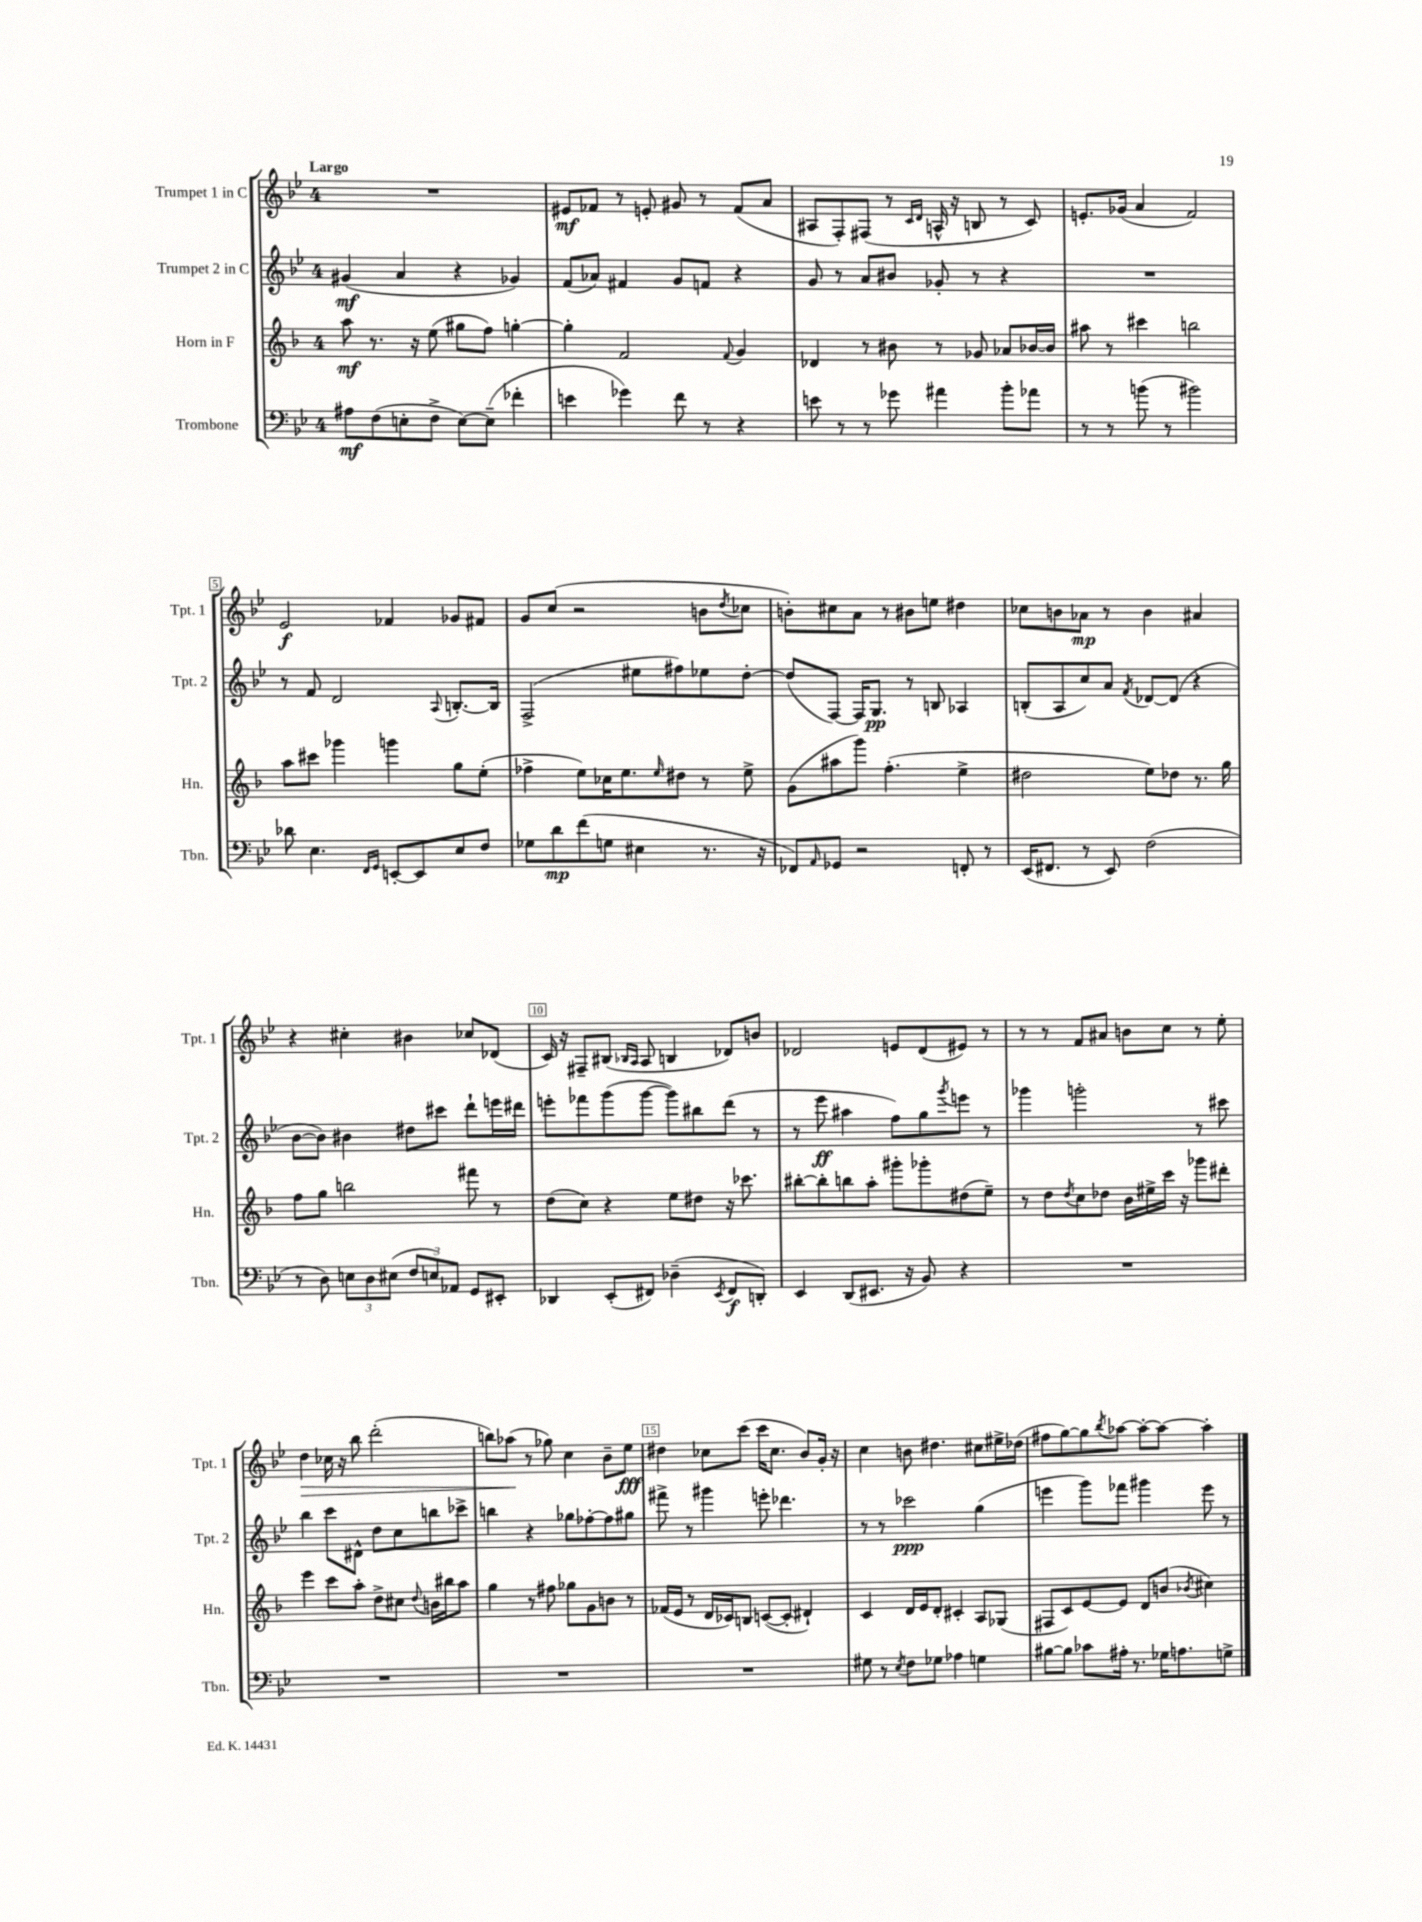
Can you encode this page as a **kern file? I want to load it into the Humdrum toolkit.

**kern	**dynam	**kern	**dynam	**kern	**dynam	**kern	**dynam
*part4	*part4	*part3	*part3	*part2	*part2	*part1	*part1
*staff4	*staff4	*staff3	*staff3	*staff2	*staff2	*staff1	*staff1
*I"Trombone	*	*I"Horn in F	*	*I"Trumpet 2 in C	*	*I"Trumpet 1 in C	*
*I'Tbn.	*	*I'Hn.	*	*I'Tpt. 2	*	*I'Tpt. 1	*
*clefF4	*	*clefG2	*	*clefG2	*	*clefG2	*
*k[b-e-]	*	*k[b-]	*	*k[b-e-]	*	*k[b-e-]	*
*M4/4	*	*M4/4	*	*M4/4	*	*M4/4	*
=1	=1	=1	=1	=1	=1	=1	=1
!	!	!	!	!	!	!LO:TX:a:B:t=Largo	!
8A#X\L	mf	8aa\	mf	(4g#X/	mf	1r	.
(8F\	.	8.r	.	.	.	.	.
8En'\	.	.	.	4a/	.	.	.
.	.	16r	.	.	.	.	.
8F^\J	.	(8ee\	.	.	.	.	.
[8E\L)	.	8gg#X\L	.	4r	.	.	.
(8E~\J]	.	8ff\J)	.	.	.	.	.
4f-X'\	.	[4ggn'\	.	4g-X/)	.	.	.
=2	=2	=2	=2	=2	=2	=2	=2
4en\	.	4gg'\]	.	(8f/L	.	8e#X/L	mf
.	.	.	.	8a-X/J)	.	8f-X/J	.
4g-X\)	.	2f/	.	4f#X/	.	8r	.
.	.	.	.	.	.	8en'/	.
8f\	.	.	.	8g/L	.	8g#X/	.
8r	.	.	.	8fn/J	.	8r	.
.	.	8qqf/	.	.	.	.	.
4r	.	4g/	.	4r	.	(8f-/L	.
.	.	.	.	.	.	8a/J	.
=3	=3	=3	=3	=3	=3	=3	=3
8en\	.	4d-X/	.	8g/	.	8A#X/L	.
8r	.	.	.	8r	.	8F'/)	.
8r	.	8r	.	8a/L	.	(8F#X/J	.
8g-X\	.	8b#X\	.	8b#X/J	.	8r	.
.	.	.	.	.	.	16qqc/LL	.
.	.	.	.	.	.	16qqd/JJ	.
4a#X\	.	8r	.	8g-X'/	.	16An^^/	.
.	.	.	.	.	.	16r	.
.	.	8g-X/	.	8r	.	8Bn/	.
8b-'\L	.	8a-X/L	.	4r	.	8r	.
8a-X\J	.	[16b-X/L	.	.	.	8c/)	.
.	.	16b-/JJ]	.	.	.	.	.
=4	=4	=4	=4	=4	=4	=4	=4
8r	.	8aa#X\	.	1r	.	8.en'/L	.
8r	.	8r	.	.	.	.	.
.	.	.	.	.	.	(16g-X/Jk	.
(8bn\	.	4ccc#X\	.	.	.	4a/	.
8r	.	.	.	.	.	.	.
2b#X\)	.	2bbn\	.	.	.	2f/)	.
!!LO:LB:g=z
=5	=5	=5	=5	=5	=5	=5	=5
8d-X\	.	8aa\L	.	8r	.	2e-/	f
4.E-\	.	8ccc#X\J	.	8f/	.	.	.
.	.	4ggg-X\	.	2d/	.	.	.
16qqFF/LL	.	.	.	.	.	.	.
16qqGG/JJ	.	.	.	.	.	.	.
[8EEn'/L	.	4gggn\	.	.	.	4f-X/	.
8EE/]	.	.	.	.	.	.	.
.	.	.	.	8qqA/	.	.	.
8E-/	.	8gg\L	.	[8.Bn'/L	.	8g-X/L	.
8F/J	.	(8ee'\J	.	.	.	8f#X/J	.
.	.	.	.	16B/Jk]	.	.	.
=6	=6	=6	=6	=6	=6	=6	=6
8G-X\L	.	4ff-X^\	.	(2F^/	.	8g/L	.
8d\	mp	.	.	.	.	(8cc/J	.
(8f\	.	8ee\L)	.	.	.	2r	.
8Gn\J	.	16cc-X\K	.	.	.	.	.
.	.	8.ee\	.	.	.	.	.
4E#X\	.	.	.	8ee#X\L	.	.	.
.	.	16qqee/	.	.	.	.	.
.	.	8dd#X\J	.	8ff#X\)	.	.	.
8.r	.	8r	.	8ee-X\	.	8bn\L	.
.	.	.	.	.	.	8qdd/	.
.	.	8ee^\	.	[8dd'\J	.	8cc-X\J	.
16r	.	.	.	.	.	.	.
=7	=7	=7	=7	=7	=7	=7	=7
8FF-X/L)	.	(8g\L	.	(8dd/L]	.	8bn'\L)	.
16qqAA/	.	.	.	.	.	.	.
8GG-X/J	.	8aa#X\	.	[8F/J)	.	8cc#X\	.
2r	.	8ggg\J)	.	16F/KL]	.	8a\J	.
.	.	.	.	8.G/J	pp	.	.
.	.	(4.ff'\	.	.	.	8r	.
.	.	.	.	8r	.	8b#X\L	.
.	.	.	.	8Bn/	.	8een\J	.
8FFn'/	.	4ee^\	.	4A-X/	.	4dd#X\	.
8r	.	.	.	.	.	.	.
=8	=8	=8	=8	=8	=8	=8	=8
(16EE-/KL	.	2dd#X\	.	(8Bn'/L	.	8cc-X\L	.
8.FF#X/J	.	.	.	.	.	.	.
.	.	.	.	8A/	.	8bn\	.
8r	.	.	.	8cc/)	.	8a-X\J	mp
8EE-/)	.	.	.	8a/J	.	8r	.
.	.	.	.	8qf/	.	.	.
(2F\	.	8ee\L)	.	[8d-X/L	.	4b\	.
.	.	8dd-X\J	.	(8d-/J]	.	.	.
.	.	8.r	.	4r	.	4a#X/	.
.	.	16gg\	.	.	.	.	.
!!LO:LB:g=z
=9	=9	=9	=9	=9	=9	=9	=9
8r	.	8ff\L	.	[8b-\L	.	4r	.
8D\)	.	8gg\J	.	8b-\J])	.	.	.
12En\L	.	2bbn\	.	4b#X\	.	4cc#X'\	.
12D\	.	.	.	.	.	.	.
(12E#X\J	.	.	.	.	.	.	.
12F/L	.	.	.	8dd#X\L	.	4b#X\	.
12En/)	.	.	.	.	.	.	.
.	.	.	.	8ccc#X\J	.	.	.
12AA-X/J	.	.	.	.	.	.	.
8GG/L	.	8fff#X\	.	8ddd`\L	.	8cc-X/L	.
8EE#X'/J	.	8r	.	16eeen\L	.	(8d-X/J	.
.	.	.	.	16ddd#X\JJ	.	.	.
=10	=10	=10	=10	=10	=10	=10	=10
4DD-X/	.	(8dd\L	.	8eeen'\L	.	16c/)	.
.	.	.	.	.	.	16r	.
.	.	8cc\J)	.	8fff-X\	.	8F#X~/L	.
(8EE-'/L	.	4r	.	(8ggg\	.	(8B#X/J	.
.	.	.	.	.	.	16qqB-X/LL	.
.	.	.	.	.	.	16qqA/JJ	.
8FF#X/J)	.	.	.	[8ggg\J	.	8A/	.
(4D-X~\	.	8ee\L	.	8ggg\L])	.	4Bn/	.
.	.	8dd#X\J	.	8bb#X\	.	.	.
8qEE-/	.	.	.	.	.	.	.
8FF#/L	f	16r	.	(8ddd\J	.	8d-X/L)	.
.	.	8.ccc-X\	.	.	.	.	.
8DDn'/J)	.	.	.	8r	.	8bn/J	.
=11	=11	=11	=11	=11	=11	=11	=11
4EE-/	.	[8bb#X'\L	.	8r	.	2d-X/	.
.	.	8bb#'\]	.	8eee-\	ff	.	.
(8DD/L	.	8bbn\	.	4aa#X\	.	.	.
8.EE#X/J	.	8aa'\J	.	.	.	.	.
.	.	8ggg#X'\L	.	8ff\L)	.	8en/L	.
16r	.	.	.	.	.	.	.
8BB-/)	.	8ggg-X'\	.	8gg\	.	(8d-/	.
.	.	.	.	8qggg/	.	.	.
4r	.	(8dd#X\	.	8eeen\J	.	8e#X/J)	.
.	.	8ee~\J)	.	8r	.	8r	.
=12	=12	=12	=12	=12	=12	=12	=12
1r	.	8r	.	4ggg-X\	.	8r	.
.	.	8dd\L	.	.	.	8r	.
.	.	8qdd/	.	.	.	.	.
.	.	8cc\	.	2gggn'\	.	8f/L	.
.	.	8dd-X\J	.	.	.	8a#X/J	.
.	.	16b-\LL	.	.	.	8bn\L	.
.	.	16ee#X^\	.	.	.	.	.
.	.	16ccc\JJ	.	.	.	8cc\J	.
.	.	16r	.	.	.	.	.
.	.	8ggg-X\L	.	8r	.	8r	.
.	.	8ddd#X'\J	.	8ccc#X\	.	8ee-'\	.
!!LO:LB:g=z
=13	=13	=13	=13	=13	=13	=13	=13
!	!	!	!	!	!	!	!LO:HP:b
1r	.	4eee\	.	4bb-\	.	4dd\	>
.	.	8ccc\L	.	8ccc\L	.	16cc-X\	.
.	.	.	.	.	.	16r	.
.	.	8aa'\J	.	8d#X^^\J	.	8bb-\	.
.	.	8dd^\L	.	8dd\L	.	(2ddd'\	.
.	.	8cc#X\J	.	8cc\	.	.	.
.	.	8qqdd/	.	.	.	.	.
.	.	16bn\LL	.	8bbn\	.	.	.
.	.	16bb#X\J	.	.	.	.	.
.	.	8aa\J	.	8ccc-X^\J	.	.	.
=14	=14	=14	=14	=14	=14	=14	=14
1r	.	4gg\	.	4bbn\	.	8bbn\L)	.
.	.	.	.	.	.	(8aa-X\J	.
.	.	8r	.	4r	.	8r	]
.	.	8ff#X\	.	.	.	8gg-X\)	.
.	.	8gg-X\L	.	8gg-X\L	.	4cc\	.
.	.	8g\	.	[8ff-X'\	.	.	.
.	.	8bn\J	.	8ff-\]	.	8b-~\L	.
.	.	8r	.	8gg#X\J	.	8ee-\J	fff
=15	=15	=15	=15	=15	=15	=15	=15
1r	.	(16f-X/LL	.	8fff#X^\	.	4dd#X\	.
.	.	16e/JJ	.	.	.	.	.
.	.	8r	.	8r	.	.	.
.	.	16d/LL	.	4ggg#X\	.	8cc-X\L	.
.	.	16c-X/J)	.	.	.	.	.
.	.	8Bn/J	.	.	.	(8ccc\J	.
.	.	([8cn/L	.	8eeen'\	.	16ccc\KL	.
.	.	.	.	.	.	8.cc-\J	.
.	.	8c'/J]	.	4.ddd-X\	.	.	.
.	.	4d#X`/)	.	.	.	8b-/L)	.
.	.	.	.	.	.	16g'/Jk	.
.	.	.	.	.	.	16r	.
=16	=16	=16	=16	=16	=16	=16	=16
8G#X\	.	4c/	.	8r	.	4cc\	.
8r	.	.	.	8r	.	.	.
8qE-/	.	.	.	.	.	.	.
8F\L	.	16d/LL	.	2ccc-X\	ppp	8bn\	.
.	.	16e/J	.	.	.	.	.
8G-X\J	.	8d'/J	.	.	.	4.dd#X\	.
4A-X\	.	4c#X'/	.	.	.	.	.
4Gn\	.	8A/L	.	(4gg\	.	8cc#X\L	.
.	.	(8G-X/J	.	.	.	16ee#X^\L	.
.	.	.	.	.	.	(16dd-X\JJ	.
=17	=17	=17	=17	=17	=17	=17	=17
[8B#X\L	.	8F#X/L	.	4eeen\	.	8ff#X\L	.
8B#\J]	.	8c/)	.	.	.	[8gg\)	.
8c-X\L	.	[8e/	.	8ggg\L)	.	8gg\]	.
.	.	.	.	.	.	8qbb-/	.
16A#X'\Jk	.	8e/J]	.	8fff-X\J	.	[8aa-X\J	.
8.r	.	.	.	.	.	.	.
.	.	8d/L	.	4ggg#X\	.	8aa-'\L_	.
16G-X\KL	.	(8bn/J	.	.	.	8aa-\J_	.
8.An\	.	.	.	.	.	.	.
.	.	8qb-X/	.	.	.	.	.
.	.	4cc#X\)	.	8eee\	.	4aa-'\]	.
8Gn^\J	.	.	.	8r	.	.	.
==	==	==	==	==	==	==	==
*-	*-	*-	*-	*-	*-	*-	*-
